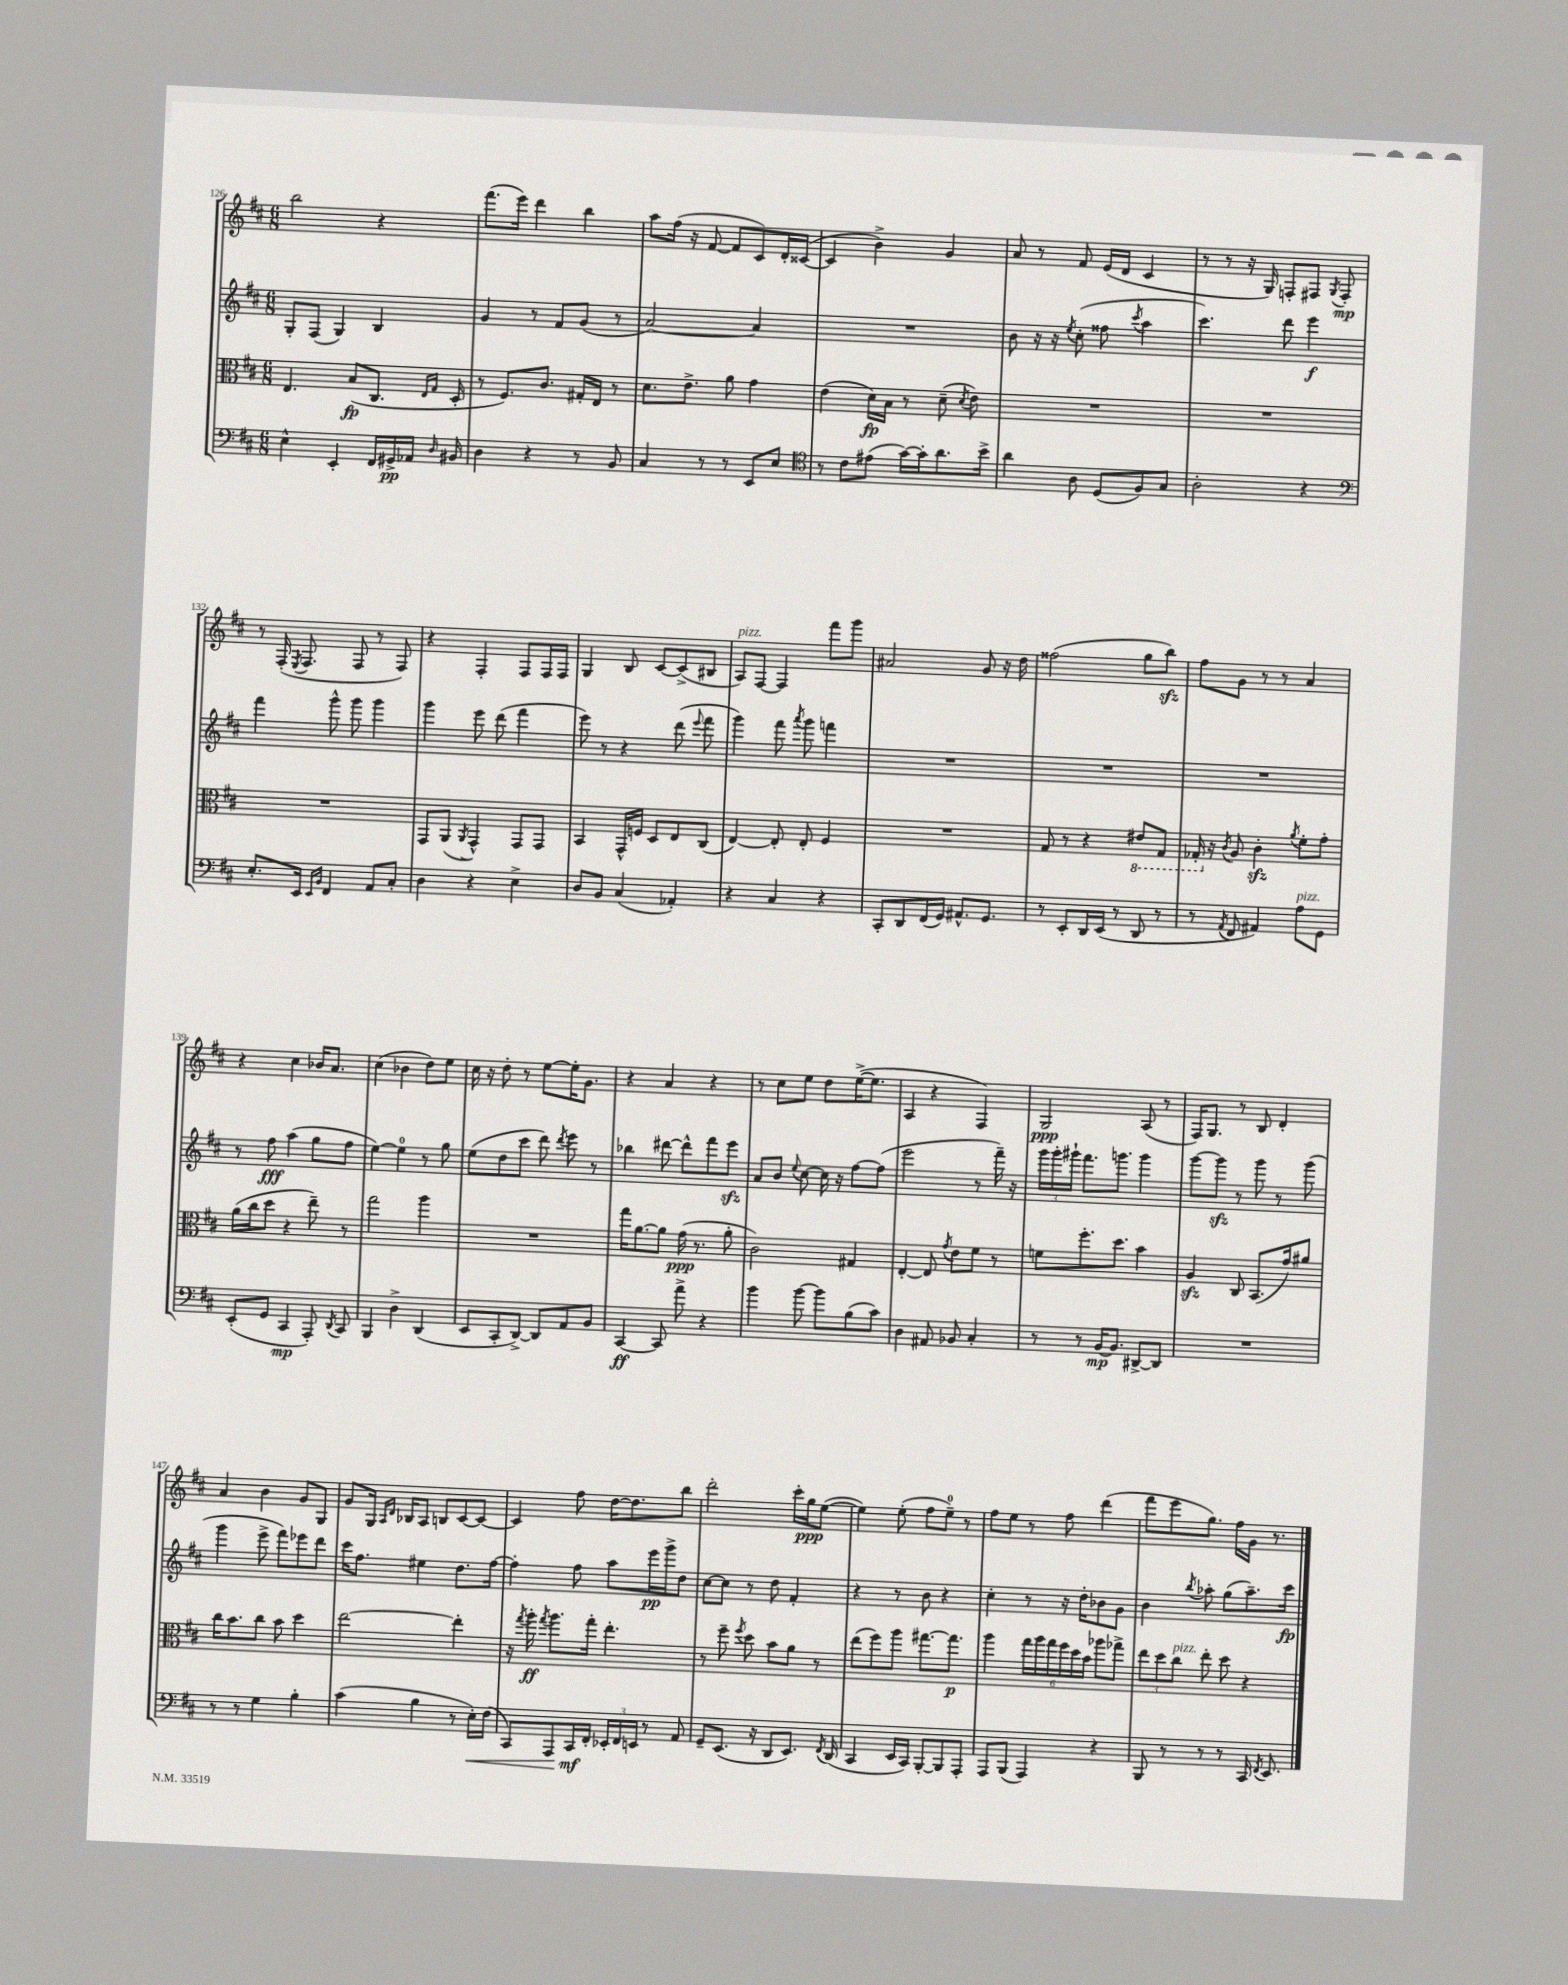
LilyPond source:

<<
\new StaffGroup <<
\new Staff = "s0" {
    \clef treble \key d \major \numericTimeSignature \time 6/8
    \autoBeamOff b''2 r4 |
    fis'''8.[( e'''16]) d'''4 b''4 |
    a''8[ fis''16]( r16 fis'8~ fis'8[ cis'8) d'16-. cisis'16]~( |
    cisis'4 b'4->) g'4 |
    a'8 r8 fis'8 e'16[( d'16] cis'4 |
    r8 r8 r16 g16) f8[-. fis8] \acciaccatura { g8 } fis8-.\mp |
    r8 fis16-.( \acciaccatura { e8 } fis8. fis8 r8 fis8) |
    r4 fis4-. fis8[ fis16 fis16] |
    g4 b8 cis'8[~ cis'8->( bis8] |
    a8[^\markup { \italic "pizz." }) fis8]~ fis4 fis'''8[ g'''8] |
    ais'2 g'8 r16 d''16 |
    fisis''2( g''8[ b''8]\sfz) |
    fis''8[ g'8] r8 r8 a'4 |
    r4 cis''4 bes'16[ a'8.] |
    cis''4( bes'4 d''8[) e''8] |
    cis''16 r16 d''8-. r8 e''8[~ e''16-. g'8.] |
    r4 a'4 r4 |
    r8 cis''8[ e''8] d''8[ e''16~->( e''8.] |
    a4 r4 fis4) |
    g2\ppp a8( r8 |
    fis16[) g8.] r8 b8 d'4-. |
    a'4 b'4 g'8[ g8] |
    g'8[ g16] \grace { a16[ d'16] } bes16[ a8] b8[ cis'8~ cis'8]~ |
    cis'4 fis''8 d''16[~ d''8. b''8] |
    d'''2-. cis'''16[-. g''16\ppp e''8]~( |
    e''4) e''8-.( fis''8[ e''8]-0--) r8 |
    fis''8[ e''8] r8 fis''8 d'''4( |
    fis'''8[ e'''8 g''8.]) fis''16[ g'16] r8. \bar "|." |
}
\new Staff = "s1" {
    \clef treble \key d \major \numericTimeSignature \time 6/8
    \autoBeamOff g8[-. fis8]( g4) b4 |
    g'4 r8 fis'8[ g'8]( r8 |
    a'2~) a'4 |
    R2. |
    b'8 r16 r16 \acciaccatura { e''8 } cis''8-.( fisis''8 \acciaccatura { cis'''8 } a''4 |
    cis'''4.) d'''8 e'''4\f |
    fis'''4 g'''8-^ g'''8 g'''4 |
    g'''4 e'''8 d'''8( fis'''4 |
    e'''8) r8 r4 d'''8( \appoggiatura { e'''8 } fis'''8 |
    g'''4) fis'''8 \acciaccatura { a'''8 } g'''8 f'''4 |
    R2. |
    R2. |
    R2. |
    r8 fis''8\fff a''4( g''8[ fis''8] |
    e''4~) e''4-0 r8 g''8 |
    e''8[( d''8 cis'''8] d'''8) \acciaccatura { d'''8 } e'''8 r8 |
    bes''4 dis'''8~ dis'''8[-^ fis'''8 e'''8]\sfz |
    a'8[ b'8] \appoggiatura { e''8 } cis''8~ cis''16 r16 fis''8[~ fis''8]( |
    e'''2 r8 fis'''16--) r16 |
    \tuplet 3/2 { g'''16[ g'''16-. gis'''16]-! } fis'''8.[ g'''8.] g'''4 |
    g'''8[~ g'''8]\sfz r8 g'''8 r8 g'''8( |
    g'''4 e'''8-> fis'''8[) ees'''8 d'''8] |
    cis'''16[ fis''8.] eis''4 d''8.[ fis''16]~ |
    fis''4-. fis''8 a''8[ e'''16\pp g'''16-> d''8] |
    cis''8[~ cis''8] r8 d''8 fis'4-. |
    r4 r8 b'8 r4 |
    cis''4-. r8 r16 d''16[-. bes'8 g'8] |
    b'4 \acciaccatura { b''8 } aes''8-. g''8[( aes''8.--) cis'''16]\fp \bar "|." |
}
\new Staff = "s2" {
    \clef alto \key d \major \numericTimeSignature \time 6/8
    \autoBeamOff e4. b8[\fp( cis8.] \grace { e16[ g16] } d16-. |
    r8 fis8.[) cis'8.] gis16[-. e16] r8 |
    d'8.[ e'8.]-> a'8 g'4 |
    e'4( d'16[\fp) b16] r8 d'8--( \acciaccatura { d'8 } e'8) |
    R2. |
    R2. |
    R2. |
    g,8[ a,8]( \acciaccatura { a,8 } g,4-^) g,8[ g,8] |
    b,4 g,16[-^ f16] d8[ e8 cis8]( |
    e4~) e8-. e8-. fis4 |
    R2. |
    g8 r8 r4 \ottava #-1 eis8[ g,8] |
    ges,16-. \ottava #0 r16 \acciaccatura { cis'8 } a8 cis'4-.\sfz \acciaccatura { a'8 } fis'8[-. g'8]-. |
    a'16[( cis''16 d''8] r4 e''8--) r8 |
    g''2 a''4 |
    R2. |
    g''16[ a'8.~ a'8] g'16\ppp( r8. a'8-. |
    cis'2) gis4 |
    e4~-. e8 \acciaccatura { g'8 } e'8[ fis'8] r8 |
    f'8[ fis''8.-. d''8.] b'4 |
    a4\sfz cis8 b,8.[( g'16) ais'8] |
    cis''16[ b'8. cis''8] b'8 d''4 |
    e''2~ e''4-. |
    r16 \acciaccatura { g''8 } a''16-.\ff \acciaccatura { g''8 } a''8.[ g''16]-. e''4.-. |
    r8 fis''8-- \acciaccatura { fis''8 } d''8 b'8[ a'8] r8 |
    e''8[( fis''8) a''8] gis''8.[~ gis''8.]\p |
    a''4 \tuplet 6/4 { g''16[ a''16 g''16 fis''16 d''16 b'16] } aes''8[ ges''8]-> |
    \tuplet 3/2 { e''8[ d''8 cis''8]^\markup { \italic "pizz." } } e''8-. d''8 r4 \bar "|." |
}
\new Staff = "s3" {
    \clef bass \key d \major \numericTimeSignature \time 6/8
    \autoBeamOff e4-^ e,4-. fis,16[ gis,16->\pp aes,16] \grace { d16 } bis,16 |
    d4 r4 r8 b,8 |
    cis4 r8 r8 e,8[ e8] |
    \clef tenor r8 cis'8[ eis'8]( g'16[~) g'16-. a'8. b'16]-> |
    a'4 a8 d8[( fis8) g8] |
    a2-. r4 |
    \clef bass e8.[-. e,16] \grace { e,16[ b,16] } fis,4 a,8[ cis8]-. |
    d4 r4 e4-> |
    d8[ b,8] cis4( aes,4-.) |
    r4 cis4 r4 |
    cis,8[-. d,8 fis,16( g,16]) ais,8.[-^ g,8.] |
    r8 e,8[-. d,16 e,16]( r8 d,8 r8 |
    r8 \acciaccatura { a,8 } fis,8 ais,4) a8[^\markup { \italic "pizz." } g,8] |
    e,8[-.( g,8] cis,4\mp a,,8-.) \acciaccatura { d,8 } cis,8 |
    b,,4 d4-> d,4( |
    e,8[ cis,8-. d,8]~->) d,8[ a,8 b,8] |
    cis,4~\ff cis,8 a'8-> r4 |
    b'4 b'8~ b'8[ b8( cis'8]) |
    d4 ais,8 bes,8 cis4-. |
    r8 r8 b,16[~\mp b,8.] dis,8[~-> dis,8] |
    R2. |
    r8 r8 g4 b4-. |
    cis'4( b4 r8 e16[-.\<) fis16]( |
    cis,8[) a,,8 cis,16\mf\! fis,16]-. \tuplet 3/2 { ees,16[-. fis,16 e,16] } r8 a,8 |
    g,8[-- e,8.]( r16 d,8[ e,8.]) \acciaccatura { fis,8 } d,16( |
    cis,4 e,16[ cis,16]) b,,8[~-. b,,8 a,,8]-. |
    a,,8[ b,,8]( a,,4) r4 |
    b,,8 r8 r8 r8 cis,16 \acciaccatura { fis,8 } e,8. \bar "|." |
}
>>
>>
\layout { \context { \Score currentBarNumber = #126 } }
